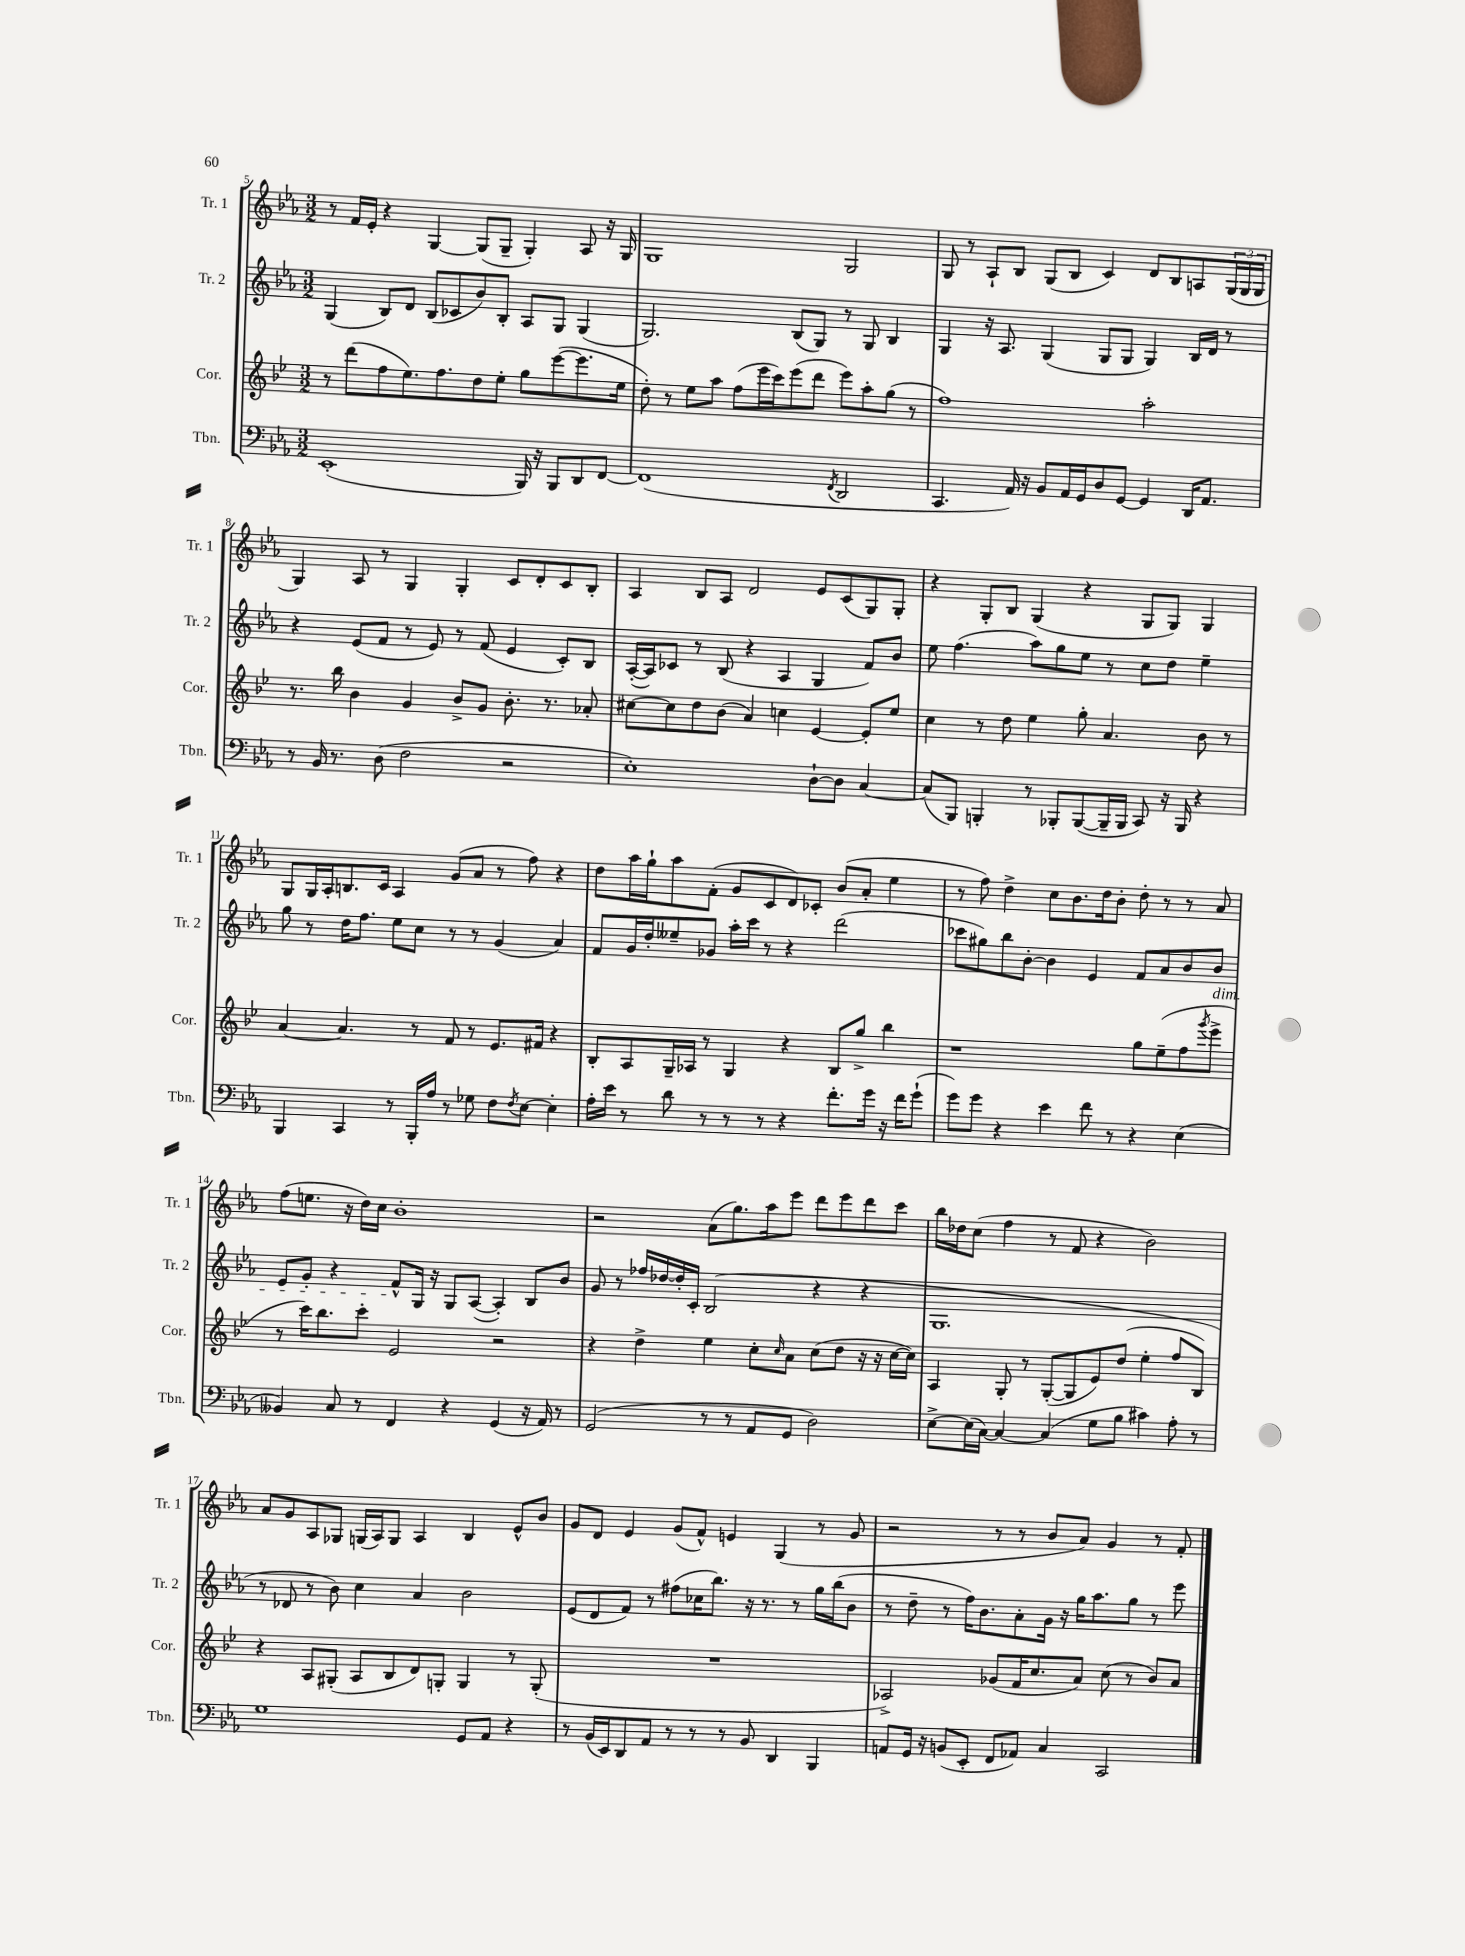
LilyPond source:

<<
\new StaffGroup <<
\new Staff = "s0" \with { instrumentName = "Tr. 1" shortInstrumentName = "Tr. 1" } {
    \clef treble \key ees \major \numericTimeSignature \time 3/2
    r8 f'16 ees'16-. r4 g4~ g8( g8-- g4-.) aes8 r16 g16 |
    g1 g2 |
    g8 r8 aes8-! bes8 g8( bes8 c'4) d'8 bes8 a8 \tuplet 3/2 { g16( g16 g16 } |
    g4) aes8 r8 g4 g4-. c'8 d'8-. c'8 bes8-. |
    aes4 bes8 aes8 d'2 ees'8 c'8( g8) g8-. |
    r4 g8-. bes8 g4( r4 g8 g8) g4 |
    g8 g16 aes16-. b8. c'16 aes4 g'8( aes'8 r8 f''8) r4 |
    d''8 aes''16 g''16-! aes''8 f'8-.( g'8 c'8 d'8) ces'8-. bes'8( aes'8-. ees''4 |
    r8 f''8) d''4-> c''8 bes'8. d''16 bes'8-. d''8-. r8 r8 aes'8 |
    f''8( e''8. r16 d''16) c''16 bes'1-. |
    r2 aes'8( g''8.) aes''16 ees'''8 d'''8 ees'''8 d'''8 c'''8 |
    bes''16 des''16 c''8( f''4 r8 f'8 r4 bes'2) |
    aes'8 g'8 aes8 ges8 g16( aes16) g8 aes4 bes4 ees'8-^ bes'8 |
    g'8 d'8 ees'4 g'8( f'8-^) e'4 g4( r8 g'8 |
    r2 r8 r8 bes'8 aes'8) g'4 r8 f'8-. \bar "|." |
}
\new Staff = "s1" \with { instrumentName = "Tr. 2" shortInstrumentName = "Tr. 2" } {
    \clef treble \key ees \major \numericTimeSignature \time 3/2
    g4( bes8) d'8 bes8( ces'8 bes'8) bes8-. aes8 g8 g4( |
    g2.) bes8( g8) r8 g8 bes4 |
    g4 r16 aes8. g4( g8 g8 g4) bes16 d'16 r8 |
    r4 ees'8( f'8 r8 ees'8) r8 f'8( ees'4 c'8-.) bes8 |
    aes16~-.( aes16) ces'8 r8 bes8( r4 aes4 g4 f'8) bes'8 |
    ees''8 f''4.( aes''8) g''8 ees''8 r8 c''8 d''8 ees''4-- |
    g''8 r8 d''16 f''8. ees''8 c''8 r8 r8 g'4( aes'4) |
    f'8 g'16 d''16-. eeses''8-- ges'8 aes''16-. c'''16 r8 r4 d'''2( |
    ces'''8 gis''8) bes''8 bes'8~-. bes'4 ees'4 f'8 aes'8 bes'8 bes'8\dim |
    ees'8 g'8-. r4 f'8-^\! g16 r16 g8 aes8~( aes4-.) bes8 bes'8 |
    g'8 r8 fes''16 des''16~ des''16-. c'16-. bes2( r4 r4 |
    g1. |
    r8 des'8 r8 bes'8) c''4 aes'4 bes'2 |
    ees'8( d'8 f'8) r8 fis''8( ces''16 bes''8.) r16 r8. r8 g''16 bes''16( bes'8 |
    r8 d''8-- r8 f''16) bes'8. aes'8-. g'16 r16 g''16 aes''8. g''8 r8 ees'''8 \bar "|." |
}
\new Staff = "s2" \with { instrumentName = "Cor." shortInstrumentName = "Cor." } {
    \clef treble \key bes \major \numericTimeSignature \time 3/2
    r8 d'''8( f''8 ees''8.) f''8. d''8 ees''8-. g''8 ees'''8~( ees'''8. ees''16 |
    d''8-.) r8 ees''8 a''8 f''8( ees'''16 c'''16) ees'''8( d'''8 ees'''8) a''8-. g''8( r8 |
    f''1) a''2-. |
    r8. bes''16 bes'4 g'4 bes'8-> g'8 bes'8.-. r8. aes'8-. |
    cis''8~ cis''8 d''8 bes'8( a'4) c''4 ees'4~ ees'8-. ees''8 |
    c''4 r8 d''8 ees''4 g''8-. a'4. bes'8 r8 |
    a'4~ a'4. r8 f'8 r8 ees'8. fis'16 r4 |
    bes8-. a8 g16-- aes16 r8 g4 r4 bes8 g''8-> bes''4 |
    r1 g''8 ees''8--( f''8 \acciaccatura { g'''8 } ees'''8-> |
    r8 c'''16) bes''8. c'''8-. ees'2 r2 |
    r4 d''4-> ees''4 c''8-. \grace { c''16 } a'8 c''8( d''8 r16 r16 c''16~ c''16) |
    a4 g8-. r8 g8~-.( g8 ees'8) d''8( ees''4-. f''8 bes8) |
    r4 a8 gis8-.( a8 bes8 d'8) g8-. g4 r8 g8-.( |
    R1. |
    aes2->) ges'8( f'16 c''8. a'8) c''8( r8 bes'8) a'8 \bar "|." |
}
\new Staff = "s3" \with { instrumentName = "Tbn." shortInstrumentName = "Tbn." } {
    \clef bass \key ees \major \numericTimeSignature \time 3/2
    ees,1-.( bes,,16) r16 bes,,8 d,8 f,8~ |
    f,1( \acciaccatura { f,8 } d,2 |
    c,4. aes,16) r16 bes,8 aes,16 g,16 d8 g,8~ g,4 d,16 aes,8. |
    r8 bes,16 r8. d8( f2 r2 |
    ees1-.) d8~-! d8 c4~ |
    c8( bes,,8) b,,4-. r8 bes,,8-. bes,,8~( bes,,16-- bes,,16 c,8) r16 bes,,16 r4 |
    bes,,4 c,4 r8 bes,,16-. aes16 r8 ges8 f8 \acciaccatura { f8 } ees8~ ees4-. |
    aes16-. ees'16 r8 d'8 r8 r8 r8 r4 f'8.-. g'16 r16 f'16 g'8-!( |
    g'8) g'8 r4 ees'4 f'8 r8 r4 ees4( |
    beses,4) c8 r8 f,4 r4 g,4( r16 aes,16) r8 |
    g,2( r8 r8 aes,8 g,8 d2) |
    ees8~-> ees16( c16~) c4~ c4( g8 bes8 cis'4) aes8-. r8 |
    g1 g,8 aes,8 r4 |
    r8 bes,16( ees,16) d,8 aes,8 r8 r8 r8 bes,8 d,4 bes,,4 |
    a,8 g,16 r16 b,8( ees,8-. f,8 aes,8) c4 c,2 \bar "|." |
}
>>
>>
\layout { \context { \Score currentBarNumber = #5 } }
